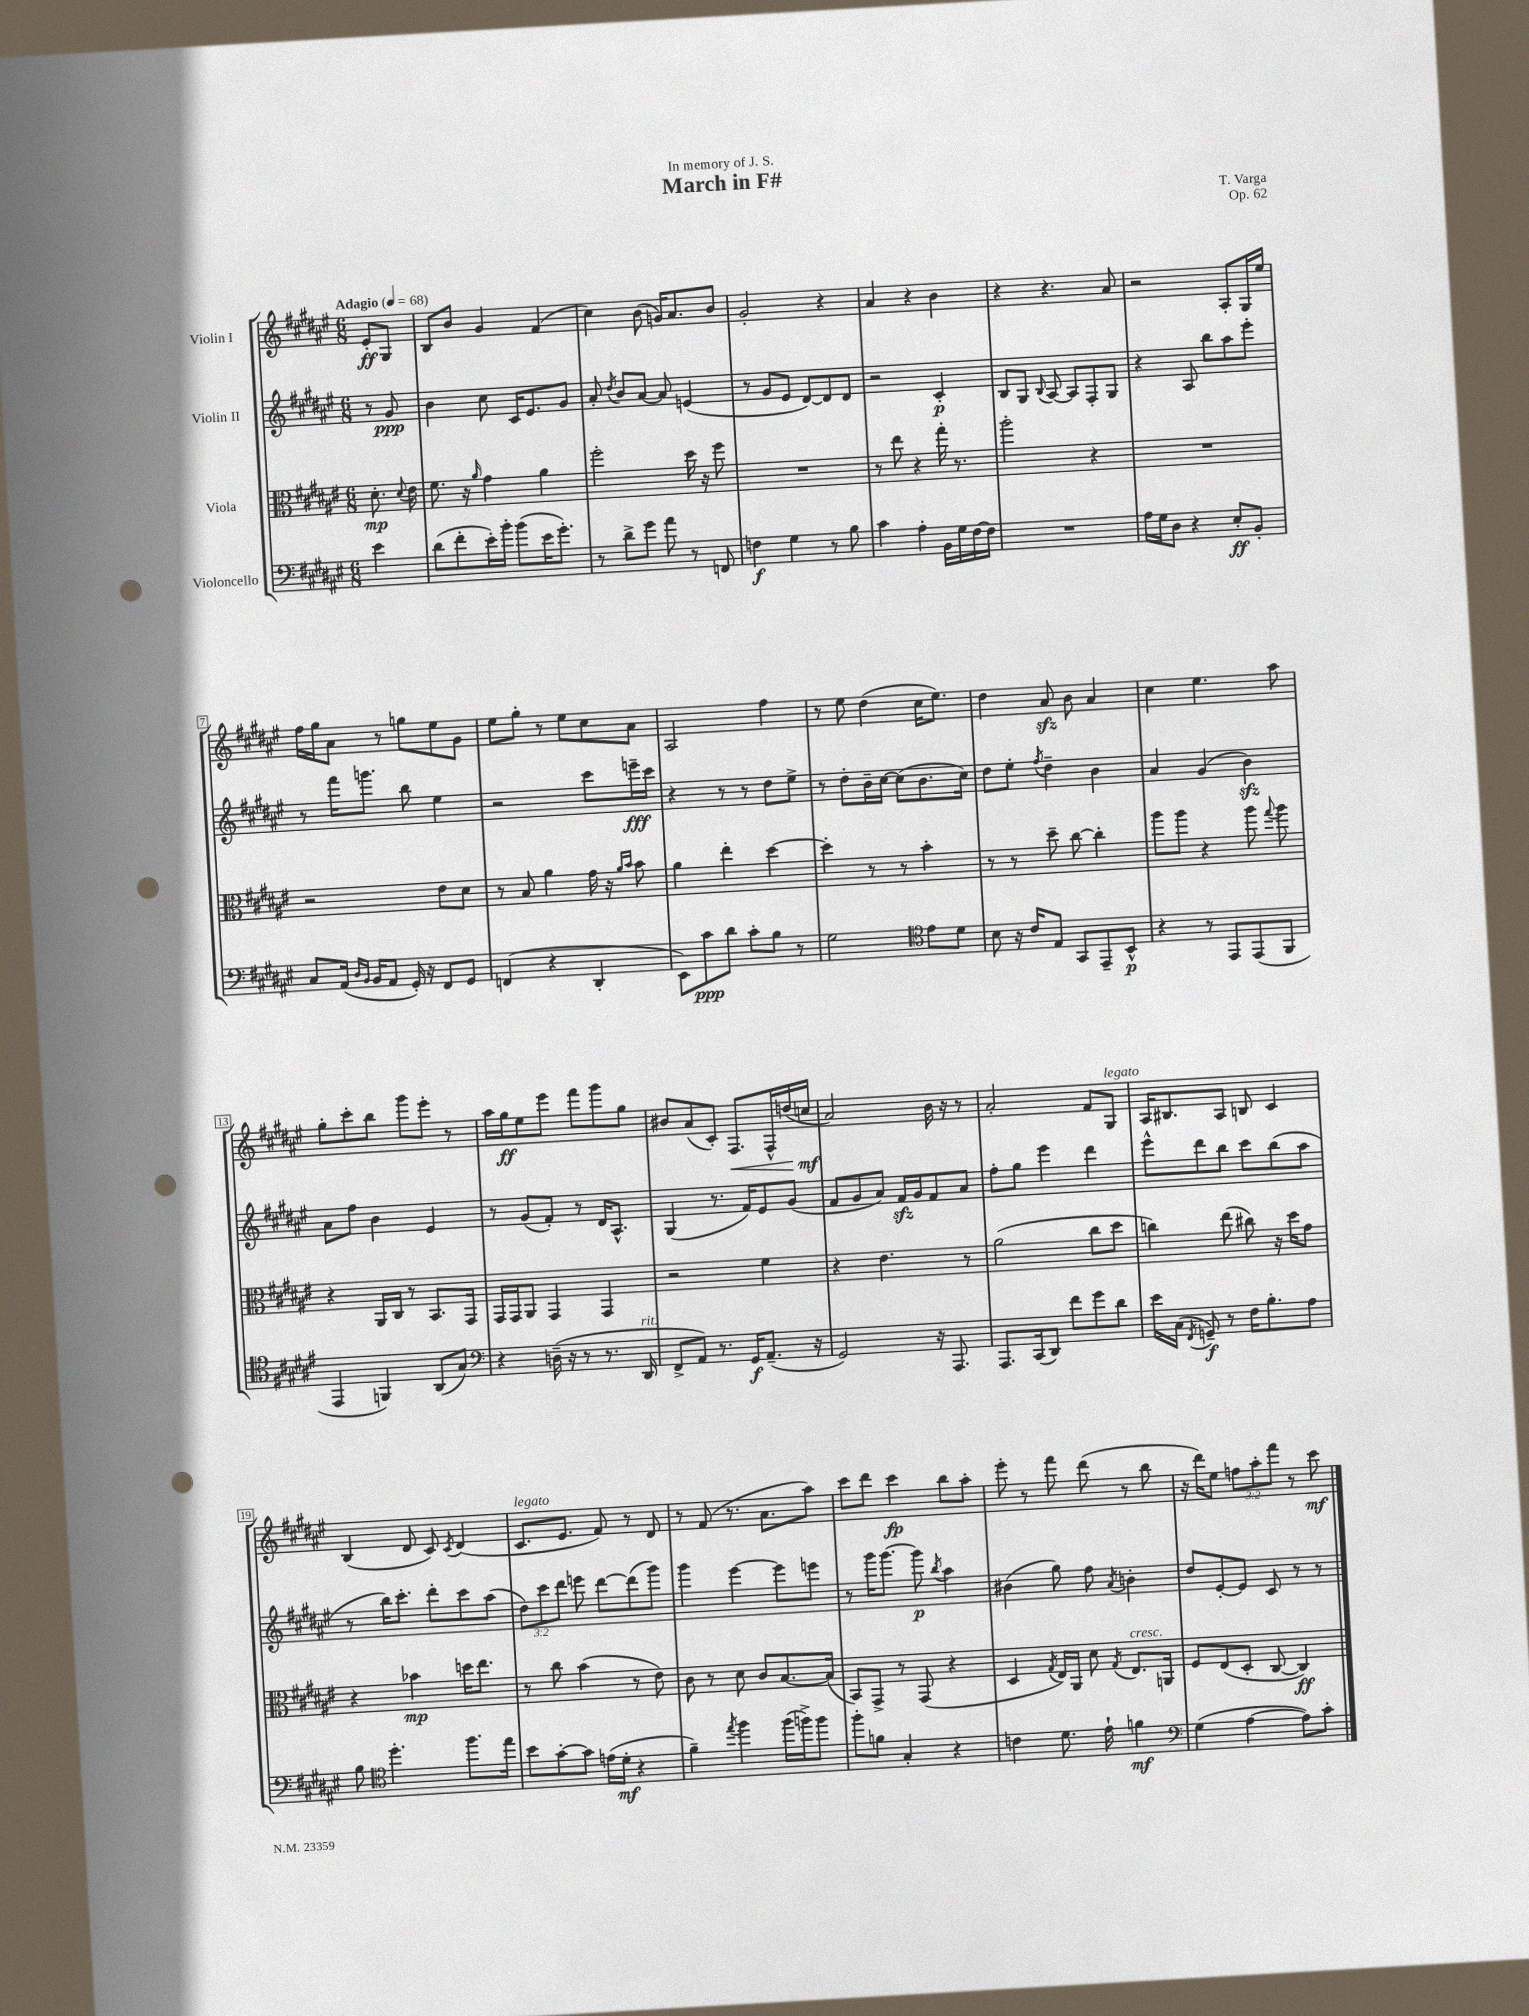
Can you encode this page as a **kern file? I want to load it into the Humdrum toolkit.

**kern	**kern	**kern	**kern
*staff4	*staff3	*staff2	*staff1
*clefF4	*clefC3	*clefG2	*clefG2
*k[f#c#g#d#a#e#]	*k[f#c#g#d#a#e#]	*k[f#c#g#d#a#e#]	*k[f#c#g#d#a#e#]
*M6/8	*M6/8	*M6/8	*M6/8
*MM68	*MM68	*MM68	*MM68
4e#	8.d#'	8r	8e#'
.	.	8g#	8G#
.	8qqd#	.	.
.	16e#	.	.
=	=	=	=
(8d#	8.f#	4b	8B
8f#'	.	.	8b
.	16r	.	.
.	16qqa#	.	.
16e#')	4g#	8cc#	4g#
16b'	.	.	.
(8b	.	16c#	.
.	.	8.e#	.
16e#	4a#	.	(4f#
8.g#')	.	.	.
.	.	8g#	.
=	=	=	=
8r	2ff#'	8a#'	4cc#)
.	.	8qdd#	.
8d#^	.	8b	.
8g#	.	[8a#	(8b
8a#	.	8a#]	16g)
.	.	.	8.a#
8r	16dd#	(4e	.
.	16r	.	.
8FF	8ff#	.	8b
=	=	=	=
4F	2.r	8r	2g#'
.	.	8g#	.
4G#	.	8e#	.
.	.	[8d#)	.
8r	.	8d#]	4r
8B	.	8d#	.
=	=	=	=
4c#	8r	2r	4a#
.	8ee#	.	.
4A#'	4r	.	4r
16BB	16gg#'	4c#'	4b
16G#	8.r	.	.
[16F#	.	.	.
16F#]	.	.	.
=	=	=	=
2.r	2aa#'	8B	4r
.	.	8G#	.
.	.	8qqB	.
.	.	[8A#	4.r
.	.	8A#]	.
.	4r	8F#'	.
.	.	8G#	8a#
=	=	=	=
16A#	2.r	4r	2r
16G#	.	.	.
8D#	.	.	.
4r	.	8A#	.
.	.	8bb	.
8E#'	.	8aa#	8A#'
8BB'	.	8eee#'	16G#
.	.	.	16ee#
=	=	=	=
8C#	2r	8r	16ff#
.	.	.	16gg#
(16AA#	.	16fff#	8a#
16qqD#	.	.	.
16qqBB	.	.	.
16BB	.	8.ggg	.
8AA#	.	.	8r
16GG#')	.	8bb	8gg
16r	.	.	.
8FF#	8e#	4ee#	8ee#
8GG#	8d#	.	8g#
=	=	=	=
(4FF	8r	2r	8ee#
.	8B	.	8gg#'
4r	4a#	.	8r
.	.	.	8ee#
4DD#'	16g#	8ccc#	8cc#
.	16r	.	.
.	16qqa#	.	.
.	16qqb	.	.
.	8b	16eee~	8a#
.	.	16ccc#	.
=	=	=	=
8EE#)	4a#	4r	2A#
8c#	.	.	.
8d#	4ee#'	8r	.
8c#'	.	8r	.
8B	[4dd#	8dd#	4ff#
8r	.	8ee#^	.
=	=	=	=
2G#	4dd#']	8r	8r
.	.	8dd#'	8ee#
.	8r	16b~	(4dd#
.	.	[16cc#	.
.	8r	(8cc#]	.
*clefC4	*	*	*
8e#	4b'	8.b	16cc#
.	.	.	8.ee#)
8d#	.	.	.
.	.	16cc#)	.
=	=	=	=
8B	8r	8dd#	4dd#
16r	8r	8ee#'	.
16c#	.	.	.
.	.	8qff#	.
8E#	8dd#~	4dd#~	8a#
8GG#	[8cc#	.	8b
8EE#~	4cc#']	4b	4a#
8BB^^	.	.	.
=	=	=	=
4r	8aa#	4a#	4cc#
.	8aa#	.	.
8r	4r	(4g#	4.ee#
8EE#	.	.	.
(8EE#	8aa#	4b)	.
.	8qqgg#	.	.
8FF#	8aa#	.	8aa#
=	=	=	=
4EE#	4r	8a#	8gg#'
.	.	8ff#	8ccc#'
4FF)	16AA#	4b	8bb
.	16C#	.	.
.	8r	.	8ggg#
(8AA#	8.BB	4e#	8eee#'
8G#)	.	.	8r
.	16GG#	.	.
=	=	=	=
*clefF4	*	*	*
4r	16GG#	8r	16aa#
.	16GG#	.	16gg#
.	8AA#	(8g#	8ee#
(16D~	4GG#	8f#')	8eee#
16r	.	.	.
8r	.	8r	8fff#
8.r	4GG#	16d#	8ggg#
.	.	8.A#^^	.
.	.	.	8gg#
16DD#	.	.	.
=	=	=	=
8FF#^	2r	(4G#	8b#
8AA#)	.	.	(8a#
8.r	.	8.r	8c#')
.	.	.	8.F#
16GG#	.	16f#)	.
(8.AA#~	4f#	8e#	.
.	.	.	16F#^^
.	.	(8g#	(16dd
16r	.	.	16cc
=	=	=	=
2GG#)	4r	8f#	2a#)
.	.	8g#	.
.	4.e#	8a#)	.
.	.	16f#	.
.	.	16g#	.
16r	.	8f#	16b
8.AAA#	.	.	16r
.	8r	8a#	8r
=	=	=	=
8.AAA#	(2a#	8ff#'	2a#'
.	.	8gg#	.
(16CC#	.	.	.
8DD#)	.	4eee#	.
8f#	.	.	.
8g#	8cc#	4ddd#	8f#
8d#	8dd#	.	8G#
=	=	=	=
16e#	4cc)	8eee#^^	16A#
(16C#	.	.	8.B#
8qFF#	.	.	.
8GG~)	.	8ddd#	.
8r	(8ee#	8bb	8A#
16F#	8cc#)	8ccc#	8B
8.B'	.	.	.
.	16r	(8bb	4c#
.	16dd#	.	.
8A#	8g#	8aa#	.
=	=	=	=
8B	4r	8r	(4B
*clefC4	*	*	*
4.dd#'	.	16bb)	.
.	.	8.ccc#'	.
.	4b-	.	8d#
.	.	8ddd#'	8c#)
.	.	.	8qc#
8.ff#	16dd	8ccc#	(4d#
.	8.ee#	.	.
.	.	(8aa#	.
16ee#	.	.	.
=	=	=	=
8b	8r	12dd#)	8.c#
.	.	12ccc#	.
[8g#'	8cc#	.	.
.	.	12ddd#	.
.	.	.	8.e#
8g#]	(4b	8eee	.
(16e	.	[8ddd#	8f#)
16d#'	.	.	.
4r	8r	(8ddd#]	8r
.	8e#)	8ggg#)	8d#
=	=	=	=
4f#~)	8c#	4ggg#	8r
.	8r	.	(8f#
8qee#	.	.	.
4ff#	8d#	[4eee#	8.r
.	8c#	.	.
.	.	.	8.a#
(16ff#	[8.B	8eee#]	.
16ff^)	.	.	.
8ff	.	8eee	8aa#)
.	(16B]	.	.
=	=	=	=
8ff#'	8BB)	8r	8ccc#
8f	8GG#^	16ggg#	8ddd#
.	.	[8.ggg#	.
4G#'	8r	.	4ccc#
.	(8GG#	8ggg#]	.
.	.	8qbb	.
4r	4r	4aa#	8bb
.	.	.	8aa#'
=	=	=	=
4c	4D#	(4b#	8eee#'
.	.	.	8r
.	8qG#	.	.
8.d#	16E#)	8gg#)	8fff#
.	16AA#	.	.
.	8d#	8ff#	(8ddd#
16e#`	.	.	.
.	8qG#	8qa#	.
4f	8.E#	4b'	8r
.	.	.	8bb
.	16AA	.	.
=	=	=	=
*clefF4	*	*	*
(4G#	8F#	8dd#	16r
.	.	.	16ddd#)
.	(8E#	[8e#'	8ee#
[4A#	8D#'	8e#]	12ff
.	.	.	12aa#'
.	[8C#	8c#	.
.	.	.	12fff#
8A#])	4C#])	8r	8r
8c#'	.	8r	8ccc#
==	==	==	==
*-	*-	*-	*-
